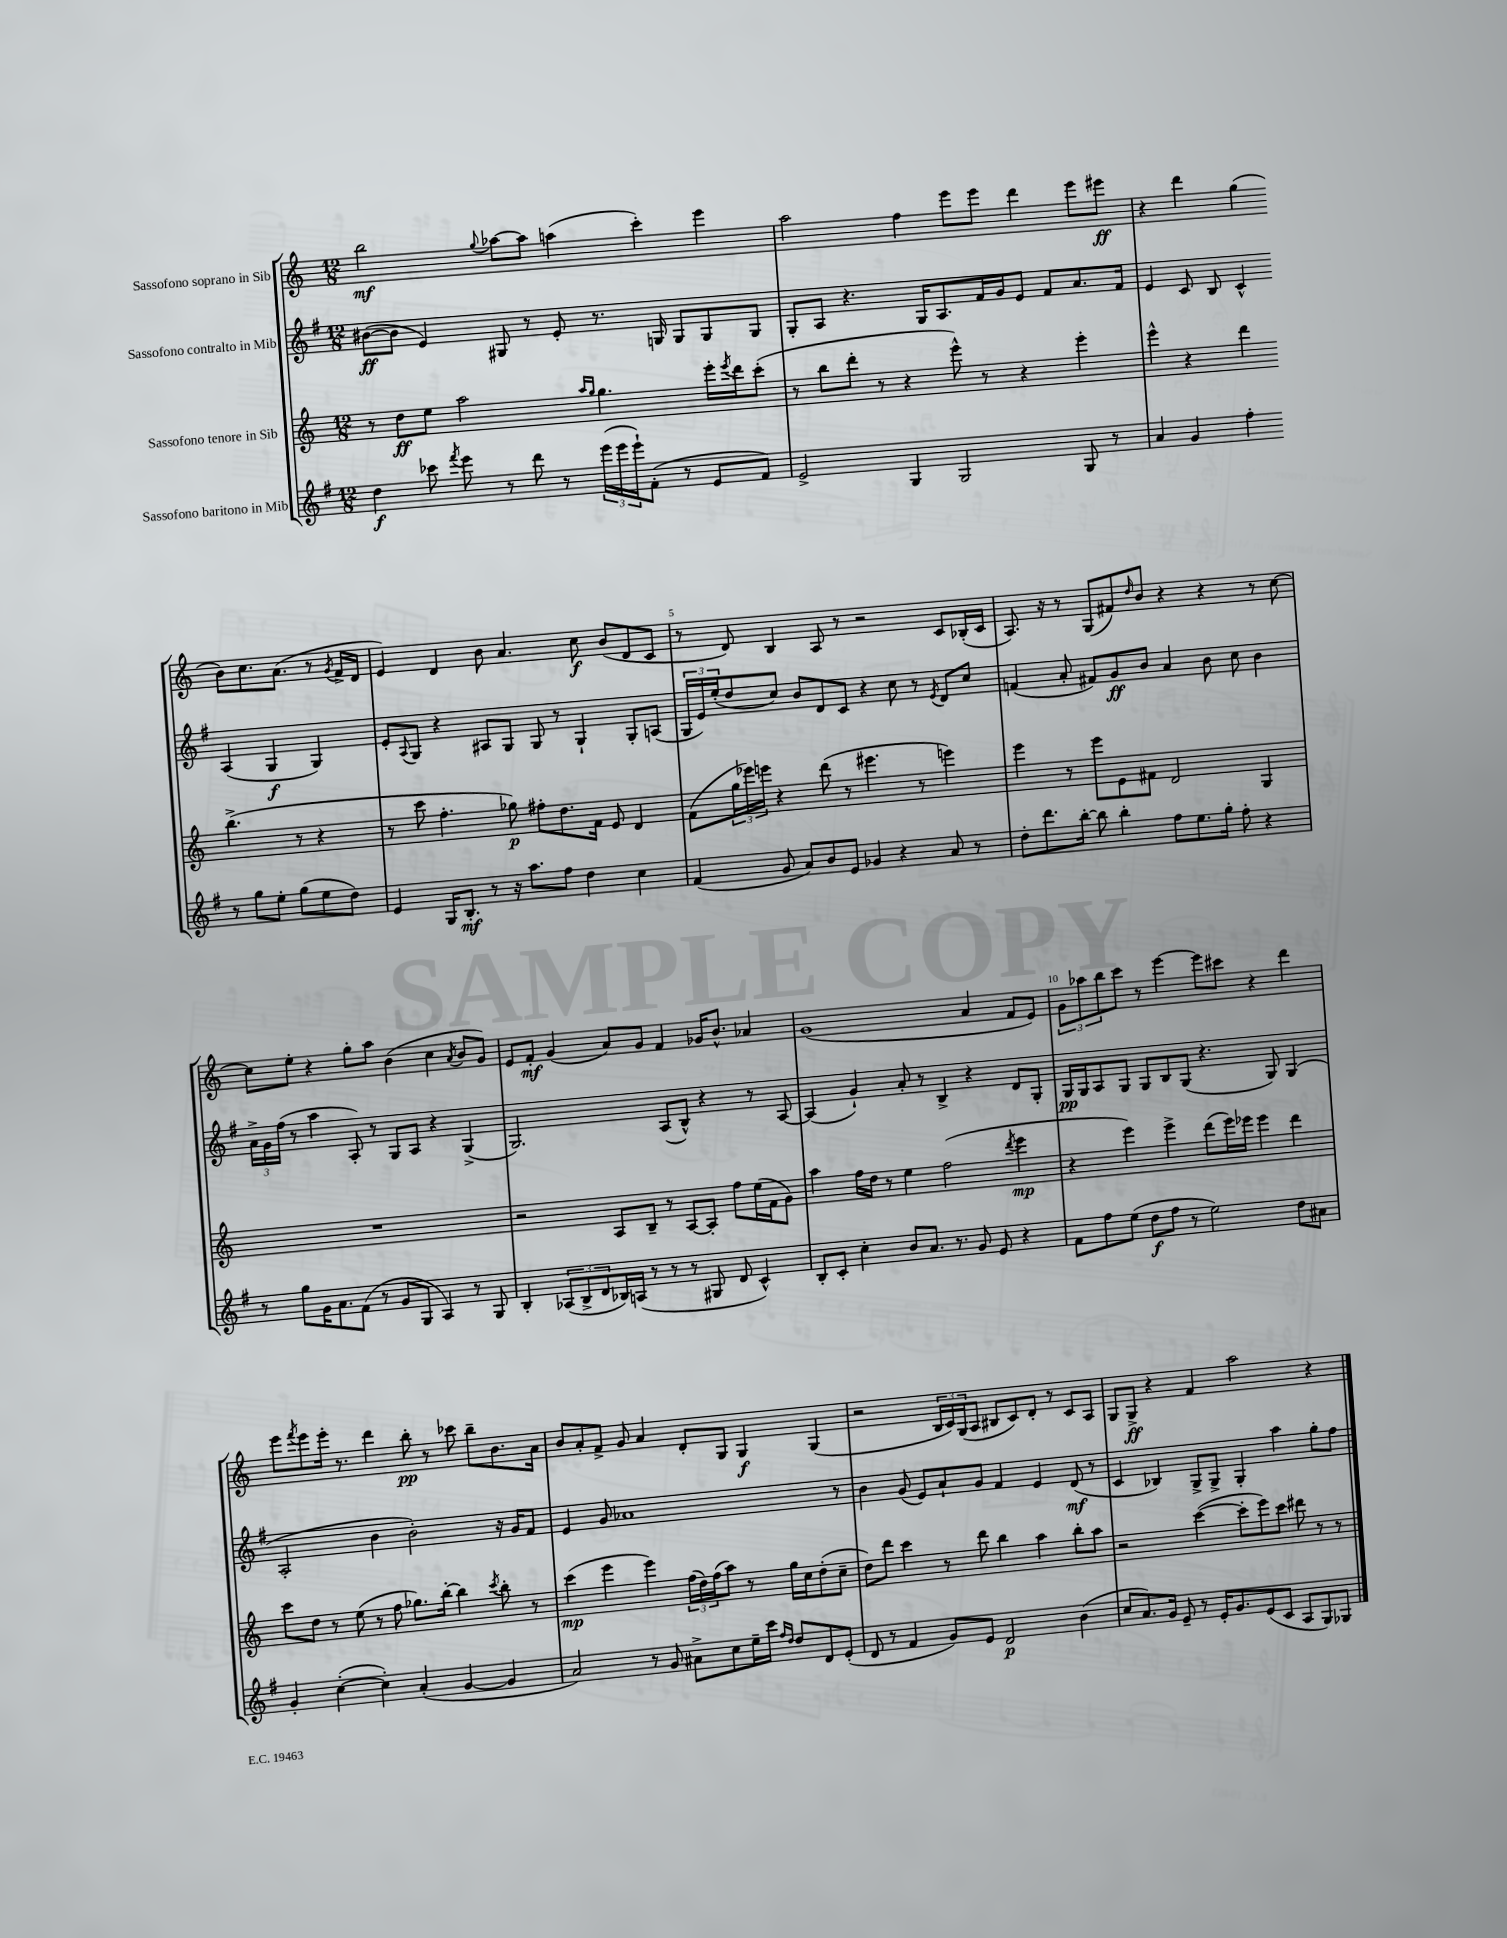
<<
\new StaffGroup <<
\new Staff = "s0" \with { instrumentName = "Sassofono soprano in Sib" } {
    \clef treble \key c \major \numericTimeSignature \time 12/8
    b''2\mf \appoggiatura { g''8 } aes''8~ aes''8 a''4( c'''4-.) e'''4 |
    a''2 f''4 e'''8 e'''8 d'''4 e'''8 eis'''8\ff |
    r4 d'''4 g''4( b'8) c''8. a'8.( r8 \acciaccatura { g'8 } f'16-> d'16 |
    e'4) d'4 b'8 a'4. c''8\f b'8( d'8 c'8 |
    r8 d'8) b4 a8 r8 r2 c'8 bes16-.( c'16 |
    a8.) r16 r8 g8( fis'8) \grace { d''16 } b'8 r4 r4 r8 c''8~ |
    c''8 e''8-. r4 g''8-. a''8 b'4( c''4 \acciaccatura { a'8 } b'8 g'8) |
    e'8 f'8-.\mf g'4( a'8) g'8 f'4 ges'16 b'8.-^ aes'4 |
    g'1( a'4 f'8 e'8) |
    \tuplet 3/2 { g'8 aes''8 b''8 } c'''8 r8 e'''4~ e'''8 cis'''8 r4 d'''4 |
    e'''8 \acciaccatura { f'''8 } e'''8 e'''16-. r8. d'''4 b''8-.\pp r8 ces'''8 b''8-- b'8. a'16 |
    b'8 a'8-. f'8-> g'8 a'4 d'8-. g8 g4\f g4( |
    r2 \tuplet 3/2 { b16 c'16) g16( } a8 bis8 c'8) d'8-. r8 c'8 a8 |
    g8 g8->\ff r4 f'4 a''2 r4 \bar "|." |
}
\new Staff = "s1" \with { instrumentName = "Sassofono contralto in Mib" } {
    \clef treble \key g \major \numericTimeSignature \time 12/8
    bis'8~\ff( bis'8 e'4) gis8 r8 e'8-. r8. g16 g8 g8 g8 |
    g8-. a8 r4. g16 a8. fis'16 g'16 e'8 fis'8 a'8. fis'16 |
    e'4 c'8 b8 c'4-^ a4( g4\f g4) |
    e'8-. \appoggiatura { a8 } g8 r4 ais8 g8 g8 r8 g4-! g8-. a8( |
    \tuplet 3/2 { g16 e'16) e''16-.( } d''8 c''8) b'8 d'8 c'8 r4 c''8 r8 \acciaccatura { e'8 } d'8 c''8 |
    f'4( a'8-. fis'8) g'8\ff b'8 a'4 b'8 c''8 b'4 |
    \tuplet 3/2 { a'16-> g'16 fis''16( } r8 a''4 a8-.) r8 g8 a8 r4 g4->( |
    g2.) a8( b8-^) r4 r8 a8~ |
    a4( g'4-!) a'8-. r8 b4-> r4 d'8 g8-. |
    g16\pp g16 a8 g8 g8 b8 g8( r4. g8) g4( |
    a2-. b'4 b'2-.) r16 g'16 fis'8 |
    e'4 g'8 aes'1 r8 |
    b'4 g'8( e'8) a'8-! g'8 fis'4 e'4 d'8\mf( r8 |
    c'4 bes4) g8-> g8-> g4-. a''4 g''8-. fis''8 \bar "|." |
}
\new Staff = "s2" \with { instrumentName = "Sassofono tenore in Sib" } {
    \clef treble \key c \major \numericTimeSignature \time 12/8
    r8 d''8\ff e''8 a''2 \grace { a''16 g''16 } g''4. e'''16-. \acciaccatura { e'''8 } d'''16 c'''8-.( |
    r8 b''8 d'''8-. r8 r4 e'''8-^) r8 r4 e'''4-. |
    e'''4-^ r4 d'''4 b''4.->( r8 r4 |
    r8 c'''8 f''4.-. ges''8\p) fis''8-. d''8. f'16 e'8 d'4 |
    f'8( \tuplet 3/2 { g''16 ees'''16) e'''16 } r4 d'''8( r8 eis'''4. r8 e'''4) |
    e'''4 r8 e'''8 e'8 fis'8 d'2 g4 |
    R1. |
    r2 a8 b8-- r8 a8~ a8-. f''8 e''16( f'16 g'8) |
    a''4 f''16 d''16 r8 e''4 f''2( \acciaccatura { d'''8 } e'''4\mp |
    r4 e'''4) e'''4-> d'''8( e'''16) ees'''16 ees'''4 d'''4 |
    c'''8 d''8 r8 e''8( r8 f''8 ges''8.) b''16~-. b''4 \acciaccatura { c'''8 } b''8-. r8 |
    c'''4\mp( e'''4 e'''4) \tuplet 3/2 { f''16( d''16) f''16( } a''8) r8 g''16 c''16 d''8-.( c''8-- |
    d''8) d'''8 c'''4 r8 d'''8 b''4 a''4 b''8-. a''8 |
    r2 c'''4~( c'''8-. e'''8) c'''8 dis'''8 r8 r8 \bar "|." |
}
\new Staff = "s3" \with { instrumentName = "Sassofono baritono in Mib" } {
    \clef treble \key g \major \numericTimeSignature \time 12/8
    d''4\f ces'''8 \acciaccatura { fis'''8 } e'''8 r8 d'''8 r8 \tuplet 3/2 { e'''16( e'''16 e'''16-!) } fis'8-.( r8 e'8 fis'8) |
    e'2-> g4 g2 g8 r8 |
    a'4 g'4 fis''4-. r8 g''8 e''8-. g''8( e''8 d''8) |
    e'4 g16 b8.-.\mf r8 r16 a''8. fis''8 d''4 c''4 |
    fis'4( g'8 a'8) b'8 e'8 ges'4 r4 a'8 r8 |
    d''8-. d'''8. b''16~-. b''8 b''4-. fis''8 e''8. g''16-. fis''8-. r4 |
    r8 g''8 g'16 a'8. fis'8( r8 g'8 g8 a4) r8 g8 |
    b4-. \tuplet 3/2 { aes8( b8-> d'8 } bes16) a16( r8 r8 r8 gis8 d'8 c'4-^) |
    b8-. c'8-. c''4-. b'8 a'8. r8. g'8 e'8 r4 |
    fis'8 fis''8 e''8( d''8\f fis''8 r8 e''2) d''8 ais'8 |
    g'4-. c''4~-.( c''4-.) a'4-.( g'4~ g'4 |
    a'2) r8 g'8 ais'8-> c''8 e''16-- c'''16 \grace { fis''16 d''16 } d''8 d'8 e'8-.( |
    d'8 r8 fis'4 g'8) e'8 d'2\p b'4( |
    c''8 a'8.) g'16 e'8-- r8 e'16-. g'8. e'8( c'8 a8 g8) ges8 \bar "|." |
}
>>
>>
\layout { \context { \Score \override BarNumber.break-visibility = ##(#f #t #t) barNumberVisibility = #(every-nth-bar-number-visible 5) } }
